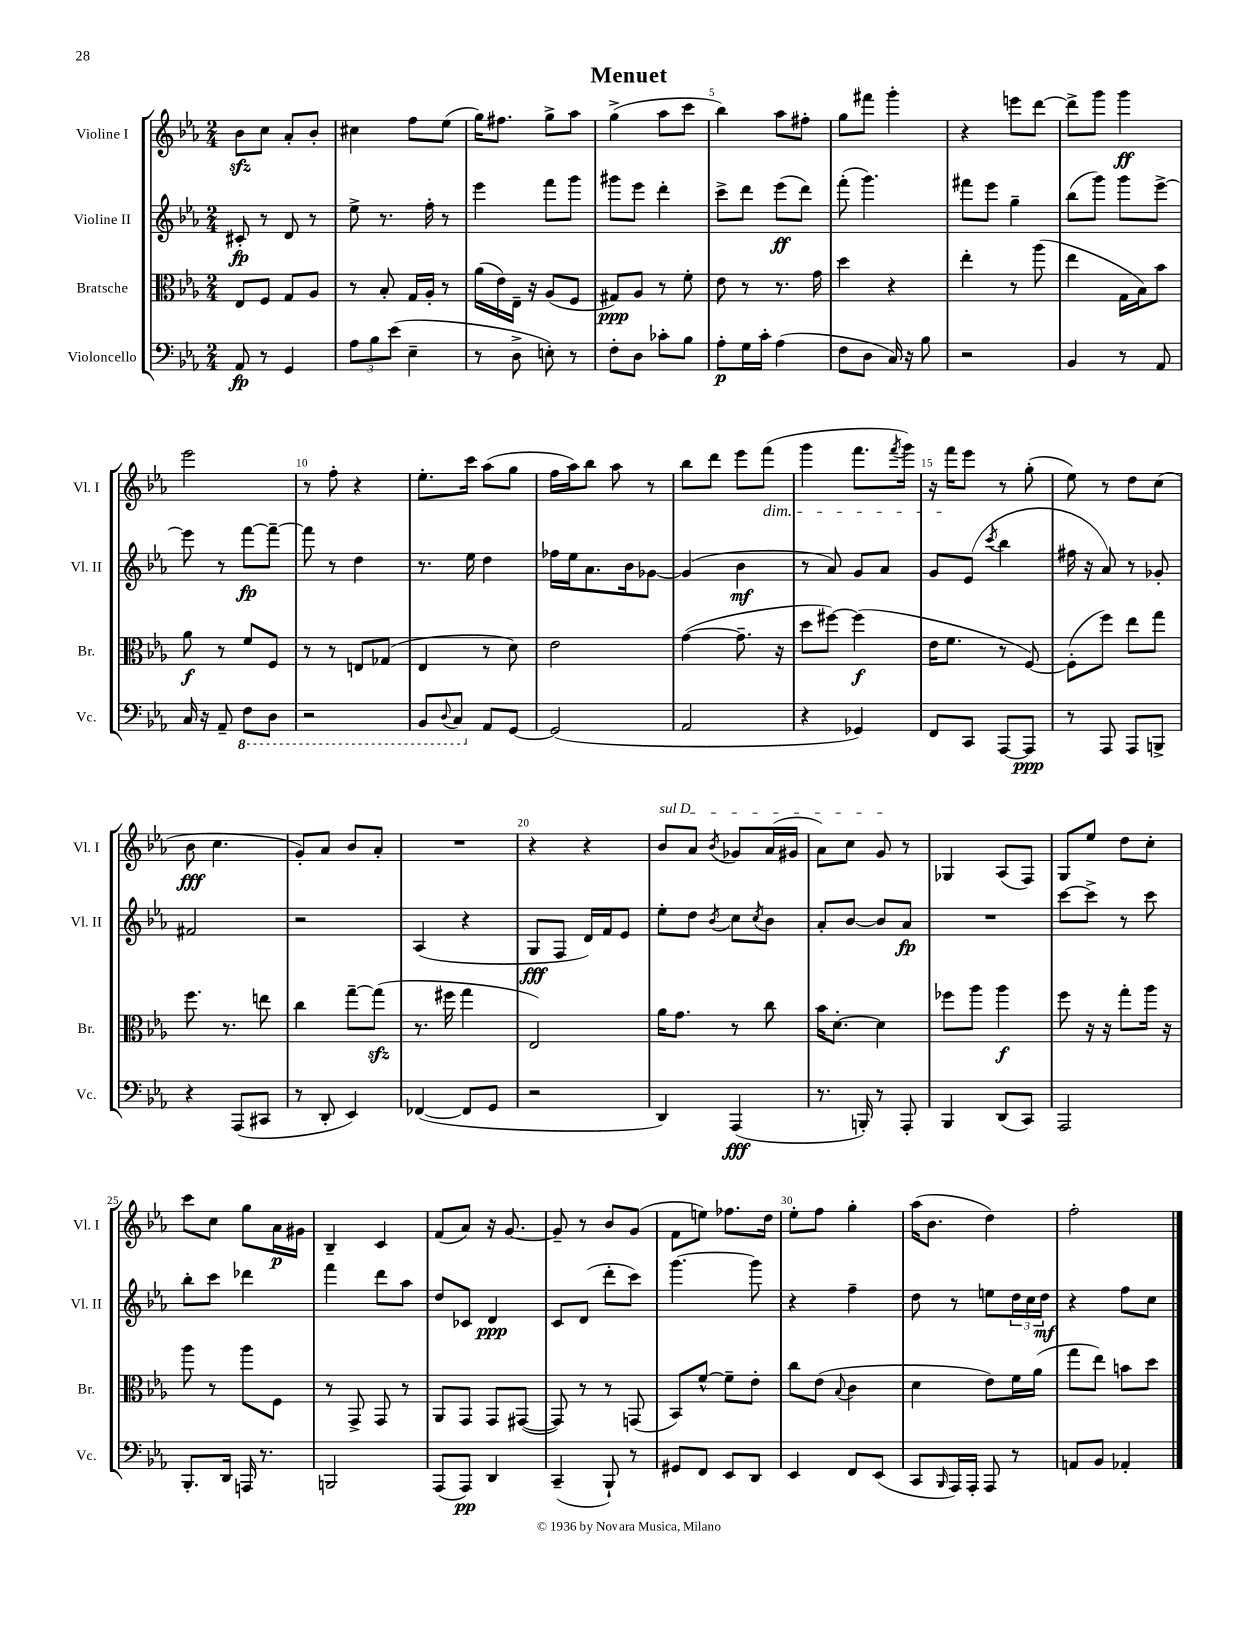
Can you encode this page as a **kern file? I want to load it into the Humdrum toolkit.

**kern	**kern	**kern	**kern
*staff4	*staff3	*staff2	*staff1
*clefF4	*clefC3	*clefG2	*clefG2
*k[b-e-a-]	*k[b-e-a-]	*k[b-e-a-]	*k[b-e-a-]
*M2/4	*M2/4	*M2/4	*M2/4
8AA-/	8E-/L	8c#'/	8b-\L
8r	8F/J	8r	8cc\J
4GG/	8G/L	8d/	8a-'/L
.	8A-/J	8r	8b-'/J
=	=	=	=
12A-\L	8r	8ee-^\	4cc#\
12B-\	.	.	.
.	8B-'/	8.r	.
(12e-\J	.	.	.
4E-~\	16G/LL	.	8ff\L
.	16A-'/JJ	16ff'\	.
.	8r	8r	(8ee-\J
=	=	=	=
8r	(16a-\LL	4eee-\	16gg\LK)
.	16e-\)	.	8.ff#\J
8D^\	16E-~\JJ	.	.
.	16r	.	.
8E'\)	(8A-/L	8fff\L	8gg^\L
8r	8F/J	8ggg\J	8aa-\J
=	=	=	=
8F'\L	8G#/L)	8ggg#\L	(4gg^\
8D\J	8A-/J	8eee-\J	.
8c-'\L	8r	4ddd'\	8aa-\L
8B-\J	8f'\	.	8ccc\J
=	=	=	=
8A-'\L	8e-\	8ccc^\L	4bb-\)
16G\L	8r	8ddd\J	.
16c'\JJ	.	.	.
(4A-\	8.r	(8eee-\L	8aa-\L
.	.	8ddd\J)	8ff#'\J
.	16g\	.	.
=	=	=	=
8F\L	4dd\	(8fff'\	8gg\L
8D\J	.	4.ggg\)	8fff#\J
16C/)	4r	.	4ggg'\
16r	.	.	.
8B-\	.	.	.
=	=	=	=
2r	4ee-'\	8fff#\L	4r
.	.	8eee-\J	.
.	8r	4gg~\	8eee\L
.	(8aa-\	.	[8ddd\J
=	=	=	=
4BB-/	4ee-\	(8bb-\L	8ddd^\]L
.	.	8ggg\J)	8ggg\J
8r	16G\LL	8ggg\L	4ggg\
.	16B-\J)	.	.
8AA-/	8b-\J	[8eee-^\J	.
=	=	=	=
16C/	8a-\	8eee-\]	2eee-\
16r	.	.	.
8AA-~/	8r	8r	.
8FF\L	8f/L	[8fff\L	.
8DD\J	8F/J	8fff~\_J	.
=	=	=	=
2r	8r	8fff\]	8r
.	8r	8r	8ff'\
.	8E/L	4dd\	4r
.	(8G-/J	.	.
=	=	=	=
8BBB-/L	4E-/	8.r	8.ee-'\L
8qqDD/	.	.	.
8CC/J	.	.	.
.	.	16ee-\	16ccc\Jk
8AA-/L	8r	4dd\	(8aa-\L
[8GG/J	8d\)	.	8gg\J
=	=	=	=
(2GG/]	2e-\	16ff-\LL	16ff\LL
.	.	16ee-\J	16aa-\J)
.	.	8.a-\	8bb-\J
.	.	.	8aa-\
.	.	16b-\k	.
.	.	[8g-\J	8r
=	=	=	=
2AA-/	([4g\	(4g-/]	8bb-\L
.	.	.	8ddd\J
.	8.g~\]	4b-\	8eee-\L
.	.	.	(8fff\J
.	16r	.	.
=	=	=	=
4r	8dd\L	8r	4ggg\
.	[8ff#\J)	8a-/)	.
4GG-/)	(4ff#\]	8g/L	8.fff\L
.	.	8a-/J	.
.	.	.	8qfff/
.	.	.	16ggg\Jk)
=	=	=	=
8FF/L	16e-\LK	8g/L	16r
.	8.f\J	.	16fff\LK
8CC/J	.	(8e-/J	8eee-\J
.	.	8qccc/	.
[8AAA-/L	8r	4bb-\	8r
8AAA-/]J	[8F/)	.	(8gg'\
=	=	=	=
8r	(8F'\]L	16ff#\	8ee-\)
.	.	16r	.
8AAA-/	8ff\J)	8a-/)	8r
8AAA-/L	8ee-\L	8r	8dd\L
8BBB^/J	8gg\J	8g-'/	(8cc\J
=	=	=	=
4r	8.ff\	2f#/	8b-\
.	.	.	4.cc\
.	8.r	.	.
(8AAA-/L	.	.	.
8CC#/J	8ee\	.	.
=	=	=	=
8r	4cc\	2r	8g'/L)
8DD'/	.	.	8a-/J
4EE-/)	[8gg~\L	.	8b-/L
.	(8gg\]J	.	8a-'/J
=	=	=	=
([4FF-/	8.r	(4A-/	2r
.	16ff#\	.	.
8FF-/]L	4gg\	4r	.
8GG/J	.	.	.
=	=	=	=
2r	2E-/)	8G/L	4r
.	.	8F/J	.
.	.	16d/LL)	4r
.	.	16f/J	.
.	.	8e-/J	.
=	=	=	=
4DD/)	16a-\LK	8ee-'\L	8b-/L
.	8.g\J	.	.
.	.	8dd\J	8a-/J
.	.	8qb-/	8qb-/
(4AAA-/	8r	8cc\L	8g-/L
.	.	8qcc/	.
.	8cc\	8b-\J	(16a-/L
.	.	.	16g#/JJ
=	=	=	=
8.r	16b-\LK	8a-'/L	8a-\L)
.	[8.d'\J	.	.
.	.	[8b-/J	8cc\J
16BBB'/)	.	.	.
8r	4d\]	8b-/]L	8g/
8AAA-'/	.	8a-/J	8r
=	=	=	=
4BBB-/	8ff-\L	2r	4G-/
.	8aa-\J	.	.
(8DD/L	4aa-\	.	(8A-/L
8CC/J)	.	.	8F/J)
=	=	=	=
2AAA-/	8ff\	[8ccc\L	8G/L
.	16r	8ccc^\]J	8ee-/J
.	16r	.	.
.	8gg'\L	8r	8dd\L
.	16aa-\Jk	8ccc\	8cc'\J
.	16r	.	.
=	=	=	=
8.BBB-'/L	8aa-\	8bb-'\L	8ccc\L
.	8r	8ccc\J	8cc\J
16DD/Jk	.	.	.
16AAA/	8aa-\L	4ddd-\	8gg\L
8.r	.	.	.
.	8F\J	.	16a-\L
.	.	.	16g#\JJ
=	=	=	=
2BBB/	8r	4fff\	4B-~/
.	8GG^/	.	.
.	8GG/	8ddd\L	4c/
.	8r	8aa-\J	.
=	=	=	=
(8AAA-/L	8AA-/L	8dd/L	(8f/L
8AAA-/J)	8GG/J	8c-/J	8a-/J)
4DD/	8GG/L	4d/	16r
.	.	.	[8.g/
.	([8GG#/J	.	.
=	=	=	=
(4CC~/	8GG#/])	8c/L	8g~/]
.	8r	(8d/J	8r
8BBB-`/)	8r	8ddd'\L	8b-/L
8r	(8GG/	8ccc\J)	(8g/J
=	=	=	=
8GG#/L	8BB-/L)	[4.ggg\	8f\L
8FF/J	[8f^^/J	.	8ee\J)
8EE-/L	8f~\]L	.	8.ff-\L
8DD/J	8e-'\J	8ggg\]	.
.	.	.	16dd\Jk
=	=	=	=
4EE-/	8cc\L	4r	8ee-'\L
.	(8e-\J	.	8ff\J
.	8qqB-/	.	.
8FF/L	4c\	4ff~\	4gg'\
(8EE-/J	.	.	.
=	=	=	=
8CC/L	4d\	8dd\	(16aa-\LK
.	.	.	8.b-\J
16qqBBB-/	.	.	.
16AAA-/L)	.	8r	.
16AAA-'/JJ	.	.	.
8AAA-/	8e-\L)	8ee\L	4dd\)
8r	16f\L	24dd\L	.
.	.	24cc\	.
.	(16a-\JJ	.	.
.	.	24dd\JJ	.
=	=	=	=
8AA/L	8gg\L	4r	2ff'\
8BB-/J	8ee-\J)	.	.
4AA-'/	8b\L	8ff\L	.
.	8dd\J	8cc\J	.
==	==	==	==
*-	*-	*-	*-
